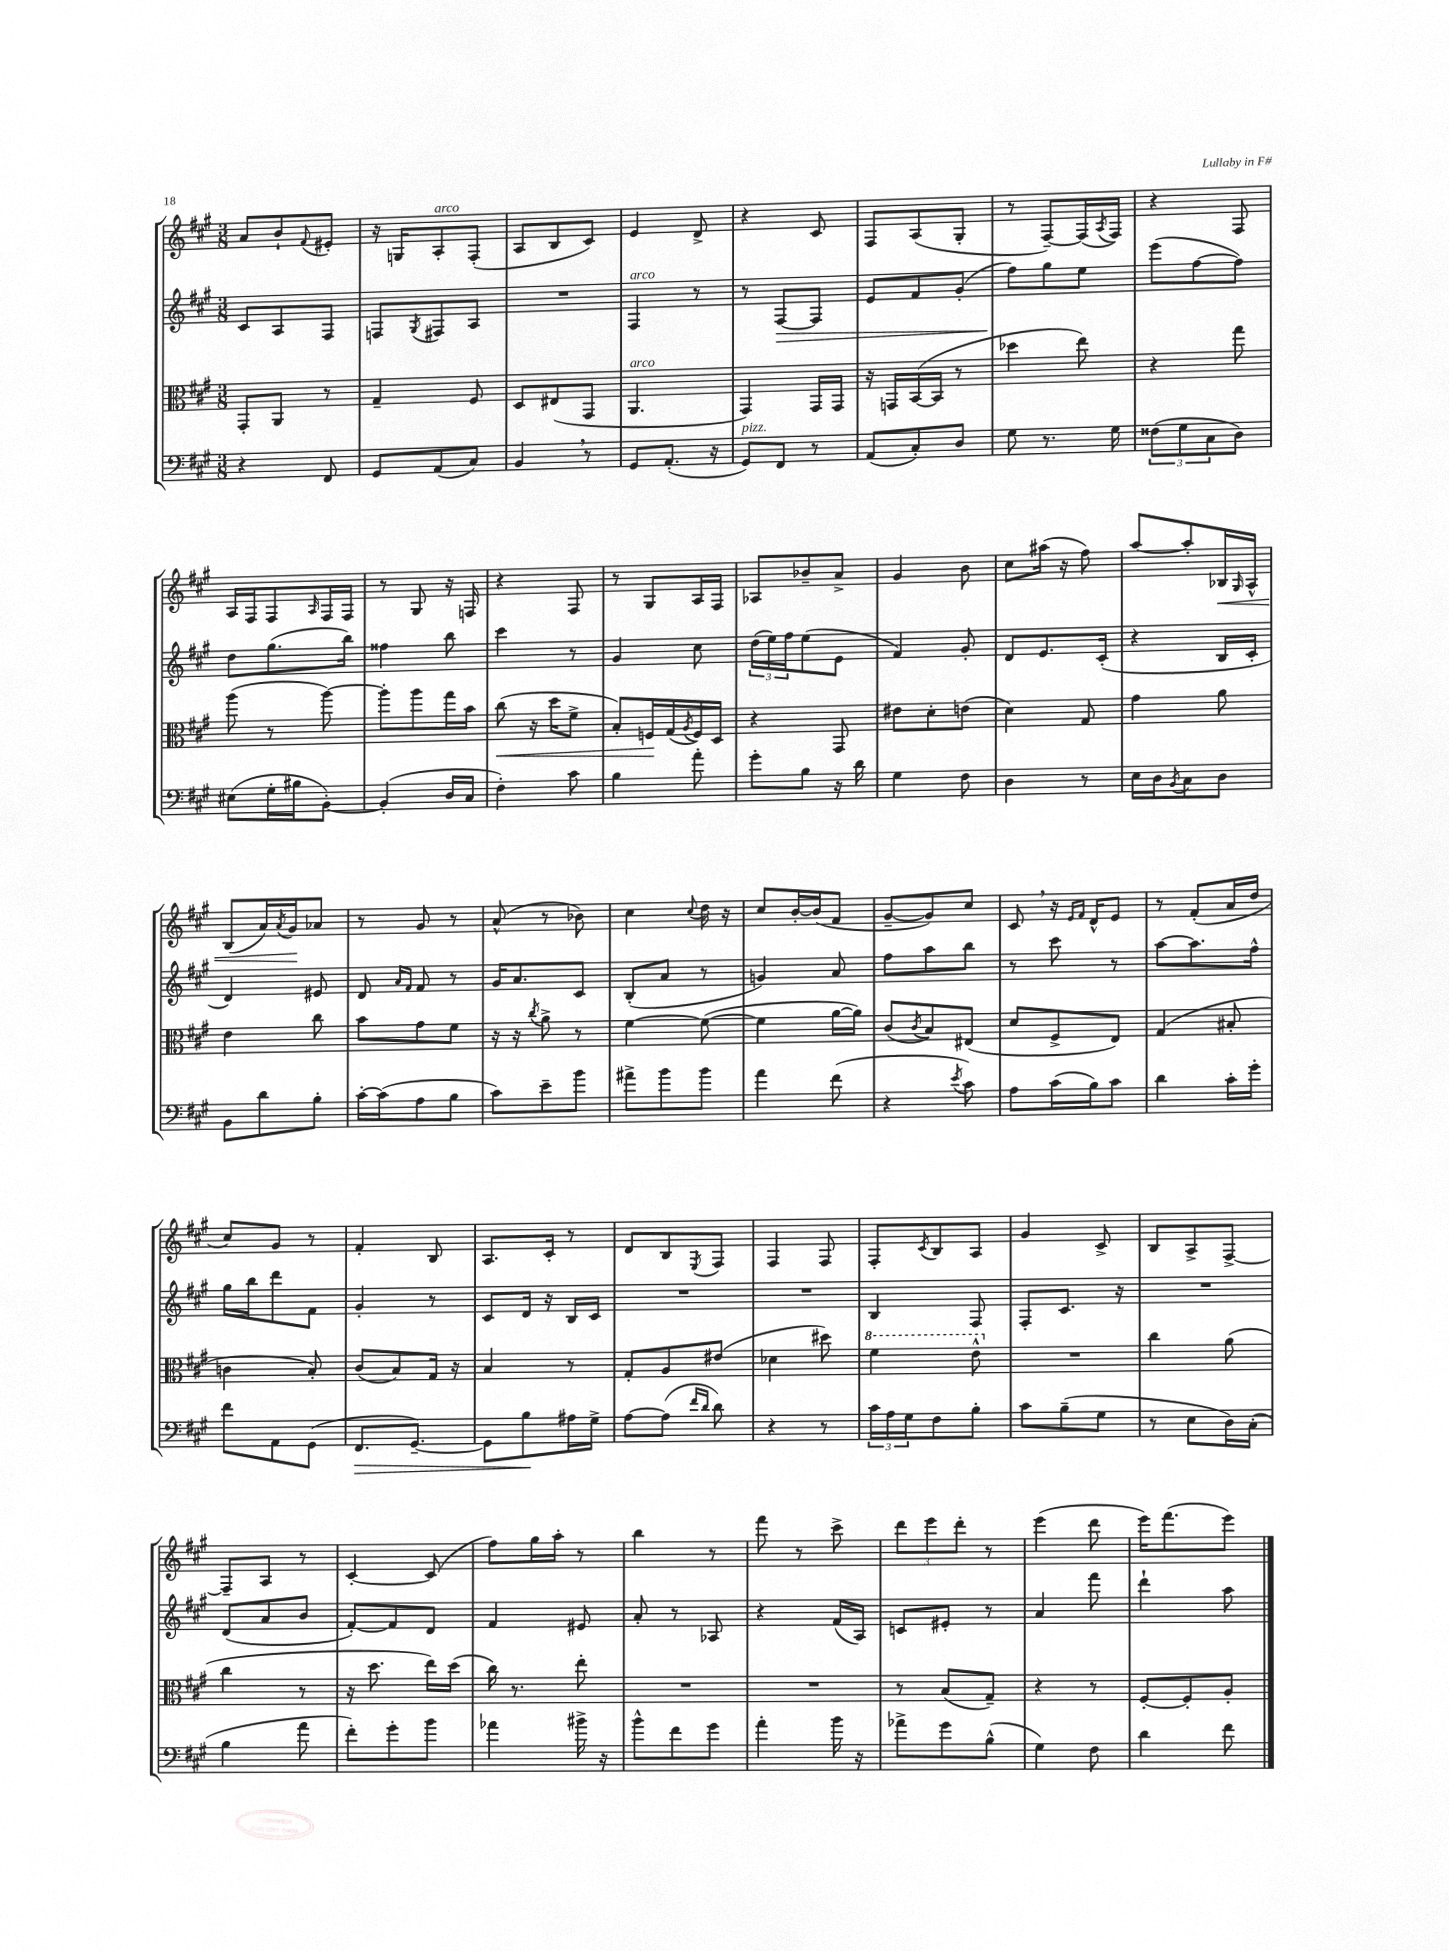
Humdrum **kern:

**kern	**dynam	**kern	**dynam	**kern	**dynam	**kern	**dynam
*part4	*part4	*part3	*part3	*part2	*part2	*part1	*part1
*staff4	*staff4	*staff3	*staff3	*staff2	*staff2	*staff1	*staff1
*clefF4	*	*clefC3	*	*clefG2	*	*clefG2	*
*k[f#c#g#]	*	*k[f#c#g#]	*	*k[f#c#g#]	*	*k[f#c#g#]	*
*M3/8	*	*M3/8	*	*M3/8	*	*M3/8	*
=75	=75	=75	=75	=75	=75	=75	=75
4r	.	8GG#'/L	.	8c#/L	.	8a/L	.
.	.	8AA/J	.	8A/	.	8b`/	.
.	.	.	.	.	.	8qqf#/	.
8FF#/	.	8r	.	8F#/J	.	8e#X'/J	.
=76	=76	=76	=76	=76	=76	=76	=76
8GG#/L	.	4G#~/	.	8Fn/L	.	16r	.
.	.	.	.	.	.	16Gn/KL	.
.	.	.	.	8qG#/	.	.	.
!	!	!	!	!	!	!LO:TX:a:i:t=arco	!
(8AA/	.	.	.	8F#X/	.	8A'/	.
8C#/J)	.	8F#/	.	8A/J	.	(8F#'/J	.
=77	=77	=77	=77	=77	=77	=77	=77
4BB,/	.	8D/L	.	4.r	.	8A/L	.
.	.	(8E#X/	.	.	.	8B/	.
8r	.	8GG#/J	.	.	.	8c#/J)	.
=78	=78	=78	=78	=78	=78	=78	=78
!	!	!	!	!LO:TX:a:i:t=arco	!	!	!
!	!	!LO:TX:a:i:t=arco	!	!	!	!	!
8GG#/L	.	4.AA/	.	4F#/	.	4e/	.
(8.AA'/J	.	.	.	.	.	.	.
.	.	.	.	8r	.	8d^/	.
16r	.	.	.	.	.	.	.
=79	=79	=79	=79	=79	=79	=79	=79
!LO:TX:a:i:t=pizz.	!	!	!	!	!	!	!
8GG#/L)	.	4GG#/)	.	8r	.	4r	.
!	!	!	!	!	!LO:HP:b	!	!
8FF#/J	.	.	.	[8F#/L	>	.	.
8r	.	16GG#/LL	.	8F#/J]	.	8c#/	.
.	.	16GG#/JJ	.	.	.	.	.
=80	=80	=80	=80	=80	=80	=80	=80
(8AA/L	.	16r	.	8e/L	.	8F#/L	.
.	.	16GGn/LL	.	.	.	.	.
8C#'/)	.	([16BB/	.	8f#/	.	(8A/	.
.	.	16BB/JJ]	.	.	.	.	.
8D/J	.	8r	.	(8g#'/J	.	8G#'/J	.
=81	=81	=81	=81	=81	=81	=81	=81
8G#\	.	4dd-X\	.	8ff#\L)	.	8r	.
8.r	.	.	.	8gg#\	]	[8F#~/L)	.
.	.	8ee\)	.	8ee\J	.	(16F#/L]	.
.	.	.	.	.	.	8qA/	.
16G#\	.	.	.	.	.	16F#/JJ)	.
=82	=82	=82	=82	=82	=82	=82	=82
(12F##X\L	.	4r	.	(8eee\L	.	4r	.
12G#\	.	.	.	.	.	.	.
.	.	.	.	[8ff#\	.	.	.
12C#\	.	.	.	.	.	.	.
8D\J)	.	8gg#\	.	8ff#\J])	.	8F#/	.
!!LO:LB:g=z
=83	=83	=83	=83	=83	=83	=83	=83
(8E#X\L	.	(8aa\	.	8dd\L	.	16A/LL	.
.	.	.	.	.	.	16F#/J	.
16G#'\L	.	8r	.	(8.gg#\	.	8F#/	.
16B#X\J	.	.	.	.	.	.	.
.	.	.	.	.	.	16qqA/	.
[8BB'\J)	.	[8aa\)	.	.	.	16F#/L	.
.	.	.	.	16bb\Jk)	.	16F#/JJ	.
=84	=84	=84	=84	=84	=84	=84	=84
(4BB'/]	.	8aa'\L]	.	4ff##X\	.	8r	.
.	.	8aa\	.	.	.	8G#/	.
16D/LL	.	16gg#\L	.	8bb\	.	16r	.
16C#/JJ	.	16b\JJ	.	.	.	16Fn/	.
=85	=85	=85	=85	=85	=85	=85	=85
!	!	!	!LO:HP:b	!	!	!	!
4F#'\)	.	(8cc#\	<	4ccc#\	.	4r	.
.	.	16r	.	.	.	.	.
.	.	16dd\KL	.	.	.	.	.
8c#\	.	8f#^\J	.	8r	.	8F#/	.
=86	=86	=86	=86	=86	=86	=86	=86
4B\	.	8B'/L)	.	4g#/	.	8r	.
.	.	16Fn/L	.	.	.	8G#/L	.
.	.	(16G#/	[	.	.	.	.
.	.	8qA/	.	.	.	.	.
8a'\	.	16F/)	.	8cc#\	.	16A/L	.
.	.	16D/JJ	.	.	.	16F#/JJ	.
=87	=87	=87	=87	=87	=87	=87	=87
8g#'\L	.	4r	.	(24dd\LL	.	8A-X/L	.
.	.	.	.	24ee\)	.	.	.
.	.	.	.	24ff#\J	.	.	.
8B\J	.	.	.	(8ee\	.	8b-X~/	.
16r	.	8GG#/	.	8e\J	.	8a^/J	.
16d\	.	.	.	.	.	.	.
=88	=88	=88	=88	=88	=88	=88	=88
4G#\	.	8e#X\L	.	4f#/)	.	4g#/	.
.	.	8d'\	.	.	.	.	.
8F#\	.	(8en\J	.	8g#'/	.	8b\	.
=89	=89	=89	=89	=89	=89	=89	=89
4D\	.	4d\)	.	8d/L	.	8cc#\L	.
.	.	.	.	8.e/	.	(16aa#X\Jk	.
.	.	.	.	.	.	16r	.
8r	.	8G#/	.	.	.	8ff#\)	.
.	.	.	.	(16c#'/Jk	.	.	.
=90	=90	=90	=90	=90	=90	=90	=90
16E\LL	.	4g#\	.	4r	.	[8aa/L	.
16D\J	.	.	.	.	.	.	.
8qBB/	.	.	.	.	.	.	.
8C#\	.	.	.	.	.	8aa'/]	.
!	!	!	!	!	!	!	!LO:HP:b
8D\J	.	8a\	.	16B/LL	.	16B-X/L	<
.	.	.	.	.	.	16qqG#/	.
.	.	.	.	16c#'/JJ	.	16A^^/JJ	.
!!LO:LB:g=z
=91	=91	=91	=91	=91	=91	=91	=91
8BB\L	.	4e\	.	4d/)	.	(8B/L	.
8d\	.	.	.	.	.	16a/L)	.
.	.	.	.	.	.	8qa/	.
.	.	.	.	.	.	16g#/J	.
8B'\J	.	8cc#\	.	8e#X/	.	8a-X/J	[
=92	=92	=92	=92	=92	=92	=92	=92
[16c#'\LL	.	8b\L	.	8d/	.	8r	.
(16c#\J]	.	.	.	.	.	.	.
.	.	.	.	16qqa/LL	.	.	.
.	.	.	.	16qqf#/JJ	.	.	.
8A\	.	8g#\	.	8f#/	.	8g#/	.
8B\J	.	8f#\J	.	8r	.	8r	.
=93	=93	=93	=93	=93	=93	=93	=93
8c#\L)	.	16r	.	16g#/KL	.	(8a^^/	.
.	.	16r	.	8.a/	.	.	.
.	.	8qcc#/	.	.	.	.	.
8e~\	.	8a^\	.	.	.	8r	.
8b\J	.	8r	.	8c#/J	.	8b-X\)	.
=94	=94	=94	=94	=94	=94	=94	=94
8a#X^\L	.	[4f#\	.	(8B'/L	.	4cc#\	.
8b\	.	.	.	8a/J	.	.	.
.	.	.	.	.	.	8qqcc#/	.
8b\J	.	(8f#\_	.	8r	.	16dd\	.
.	.	.	.	.	.	16r	.
=95	=95	=95	=95	=95	=95	=95	=95
4a\	.	4f#\]	.	4gn/)	.	8cc#/L	.
.	.	.	.	.	.	[16b'/L	.
.	.	.	.	.	.	(16b/J]	.
(8f#\	.	[16a\LL	.	8a/	.	8f#/J	.
.	.	16a\JJ])	.	.	.	.	.
=96	=96	=96	=96	=96	=96	=96	=96
4r	.	(8c#/L	.	8ff#\L	.	[8g#~/L	.
.	.	8qc#/	.	.	.	.	.
.	.	8B/)	.	8aa\	.	8g#/])	.
8qe/	.	.	.	.	.	.	.
8c#\)	.	(8E#X/J	.	8bb\J	.	8cc#/J	.
=97	=97	=97	=97	=97	=97	=97	=97
8A\L	.	8d/L	.	8r	.	8c#,/	.
(16c#\L	.	8F#^/	.	8ccc#\	.	16r	.
.	.	.	.	.	.	16qqe/LL	.
.	.	.	.	.	.	16qqf#/JJ	.
16B\J)	.	.	.	.	.	16d^^/KL	.
8c#\J	.	8E/J)	.	8r	.	8e/J	.
=98	=98	=98	=98	=98	=98	=98	=98
4d\	.	(4G#/	.	[8aa\L	.	8r	.
.	.	.	.	8.aa\]	.	(8f#'/L	.
16c#'\LL	.	8B#X'/	.	.	.	16a/L	.
16g#'\JJ	.	.	.	16ff#^^\Jk	.	16dd/JJ	.
!!LO:LB:g=z
=99	=99	=99	=99	=99	=99	=99	=99
8f#\L	.	4cn\	.	16gg#\LL	.	8cc#/L)	.
.	.	.	.	16bb\J	.	.	.
8AA\	.	.	.	8ddd\	.	8g#/J	.
(8GG#\J	.	8B'/)	.	8f#\J	.	8r	.
=100	=100	=100	=100	=100	=100	=100	=100
!	!LO:HP:b	!	!	!	!	!	!
8.FF#/L	>	(8c#/L	.	4g#'/	.	4f#'/	.
.	.	8B/)	.	.	.	.	.
[8.GG#~/J)	.	.	.	.	.	.	.
.	.	16G#/Jk	.	8r	.	8B/	.
.	.	16r	.	.	.	.	.
=101	=101	=101	=101	=101	=101	=101	=101
8GG#\L]	.	4B/	.	8c#/L	.	8.A/L	.
8B\	.	.	.	16d/Jk	.	.	.
.	.	.	.	16r	.	16c#'/Jk	.
16A#X\L	]	8r	.	16B/LL	.	8r	.
16G#^\JJ	.	.	.	16c#/JJ	.	.	.
=102	=102	=102	=102	=102	=102	=102	=102
[8A\L	.	8G#'/L	.	4.r	.	8d/L	.
(8A\J]	.	8A/	.	.	.	8B/	.
16qqf#/LL	.	.	.	.	.	.	.
16qqd/JJ	.	.	.	.	.	8qE/	.
8d\)	.	(8e#X/J	.	.	.	8F#/J	.
=103	=103	=103	=103	=103	=103	=103	=103
4r	.	4d-X\	.	4.r	.	4F#/	.
8r	.	8dd#X\)	.	.	.	8F#/	.
=104	=104	=104	=104	=104	=104	=104	=104
*	*	*8va	*	*	*	*	*
24c#\LL	.	4ff#\	.	4B/	.	8F#'/L	.
24A\	.	.	.	.	.	.	.
24G#\J	.	.	.	.	.	.	.
.	.	.	.	.	.	8qc#/	.
8F#\	.	.	.	.	.	8B/	.
8B'\J	.	8ee^^\	.	8F#/	.	8A/J	.
=105	=105	=105	=105	=105	=105	=105	=105
*	*	*X8va	*	*	*	*	*
8c#\L	.	4.r	.	8F#'/L	.	4g#/	.
(8B~\	.	.	.	8.c#/J	.	.	.
8G#\J	.	.	.	.	.	8c#^/	.
.	.	.	.	16r	.	.	.
=106	=106	=106	=106	=106	=106	=106	=106
8r	.	4cc#\	.	4.r	.	8B/L	.
8E\L	.	.	.	.	.	8A^/	.
16D\L)	.	(8a\	.	.	.	[8F#^/J	.
(16C#'\JJ	.	.	.	.	.	.	.
!!LO:LB:g=z
=107	=107	=107	=107	=107	=107	=107	=107
4B\	.	4cc#\	.	(8d/L	.	8F#~/L]	.
.	.	.	.	8a/	.	8A/J	.
8a\	.	8r	.	8b/J	.	8r	.
=108	=108	=108	=108	=108	=108	=108	=108
8f#'\L)	.	16r	.	[8f#'/L)	.	[4c#'/	.
.	.	8.dd\	.	.	.	.	.
8g#'\	.	.	.	8f#/]	.	.	.
8b\J	.	16ee\LL)	.	8d/J	.	(8c#/]	.
.	.	(16dd\JJ	.	.	.	.	.
=109	=109	=109	=109	=109	=109	=109	=109
4a-X\	.	16cc#\)	.	4f#/	.	8ff#\L)	.
.	.	8.r	.	.	.	.	.
.	.	.	.	.	.	16gg#\L	.
.	.	.	.	.	.	16aa'\JJ	.
16b#X^\	.	8ee'\	.	8e#X/	.	8r	.
16r	.	.	.	.	.	.	.
=110	=110	=110	=110	=110	=110	=110	=110
8b^^\L	.	4.r	.	8a'/	.	4bb\	.
8f#\	.	.	.	8r	.	.	.
8g#\J	.	.	.	8A-X/	.	8r	.
=111	=111	=111	=111	=111	=111	=111	=111
4a'\	.	4.r	.	4r	.	8fff#\	.
.	.	.	.	.	.	8r	.
16b\	.	.	.	(16f#/LL	.	8ccc#^\	.
16r	.	.	.	16A/JJ)	.	.	.
=112	=112	=112	=112	=112	=112	=112	=112
8a-X^\L	.	8r	.	8cn/L	.	12ddd\L	.
.	.	.	.	.	.	12eee\	.
8g#\	.	(8B/L	.	8e#X'/J	.	.	.
.	.	.	.	.	.	12ddd'\J	.
(8B^^\J	.	8G#~/J)	.	8r	.	8r	.
=113	=113	=113	=113	=113	=113	=113	=113
4G#\)	.	4r	.	4a/	.	(4eee\	.
8F#\	.	8r	.	8fff#\	.	8ddd\	.
=114	=114	=114	=114	=114	=114	=114	=114
4d\	.	[8F#'/L	.	4ddd`\	.	16eee\KL)	.
.	.	.	.	.	.	(8.fff#\	.
.	.	8F#'/]	.	.	.	.	.
8f#\	.	8A'/J	.	8aa\	.	8eee\J)	.
==	==	==	==	==	==	==	==
*-	*-	*-	*-	*-	*-	*-	*-
